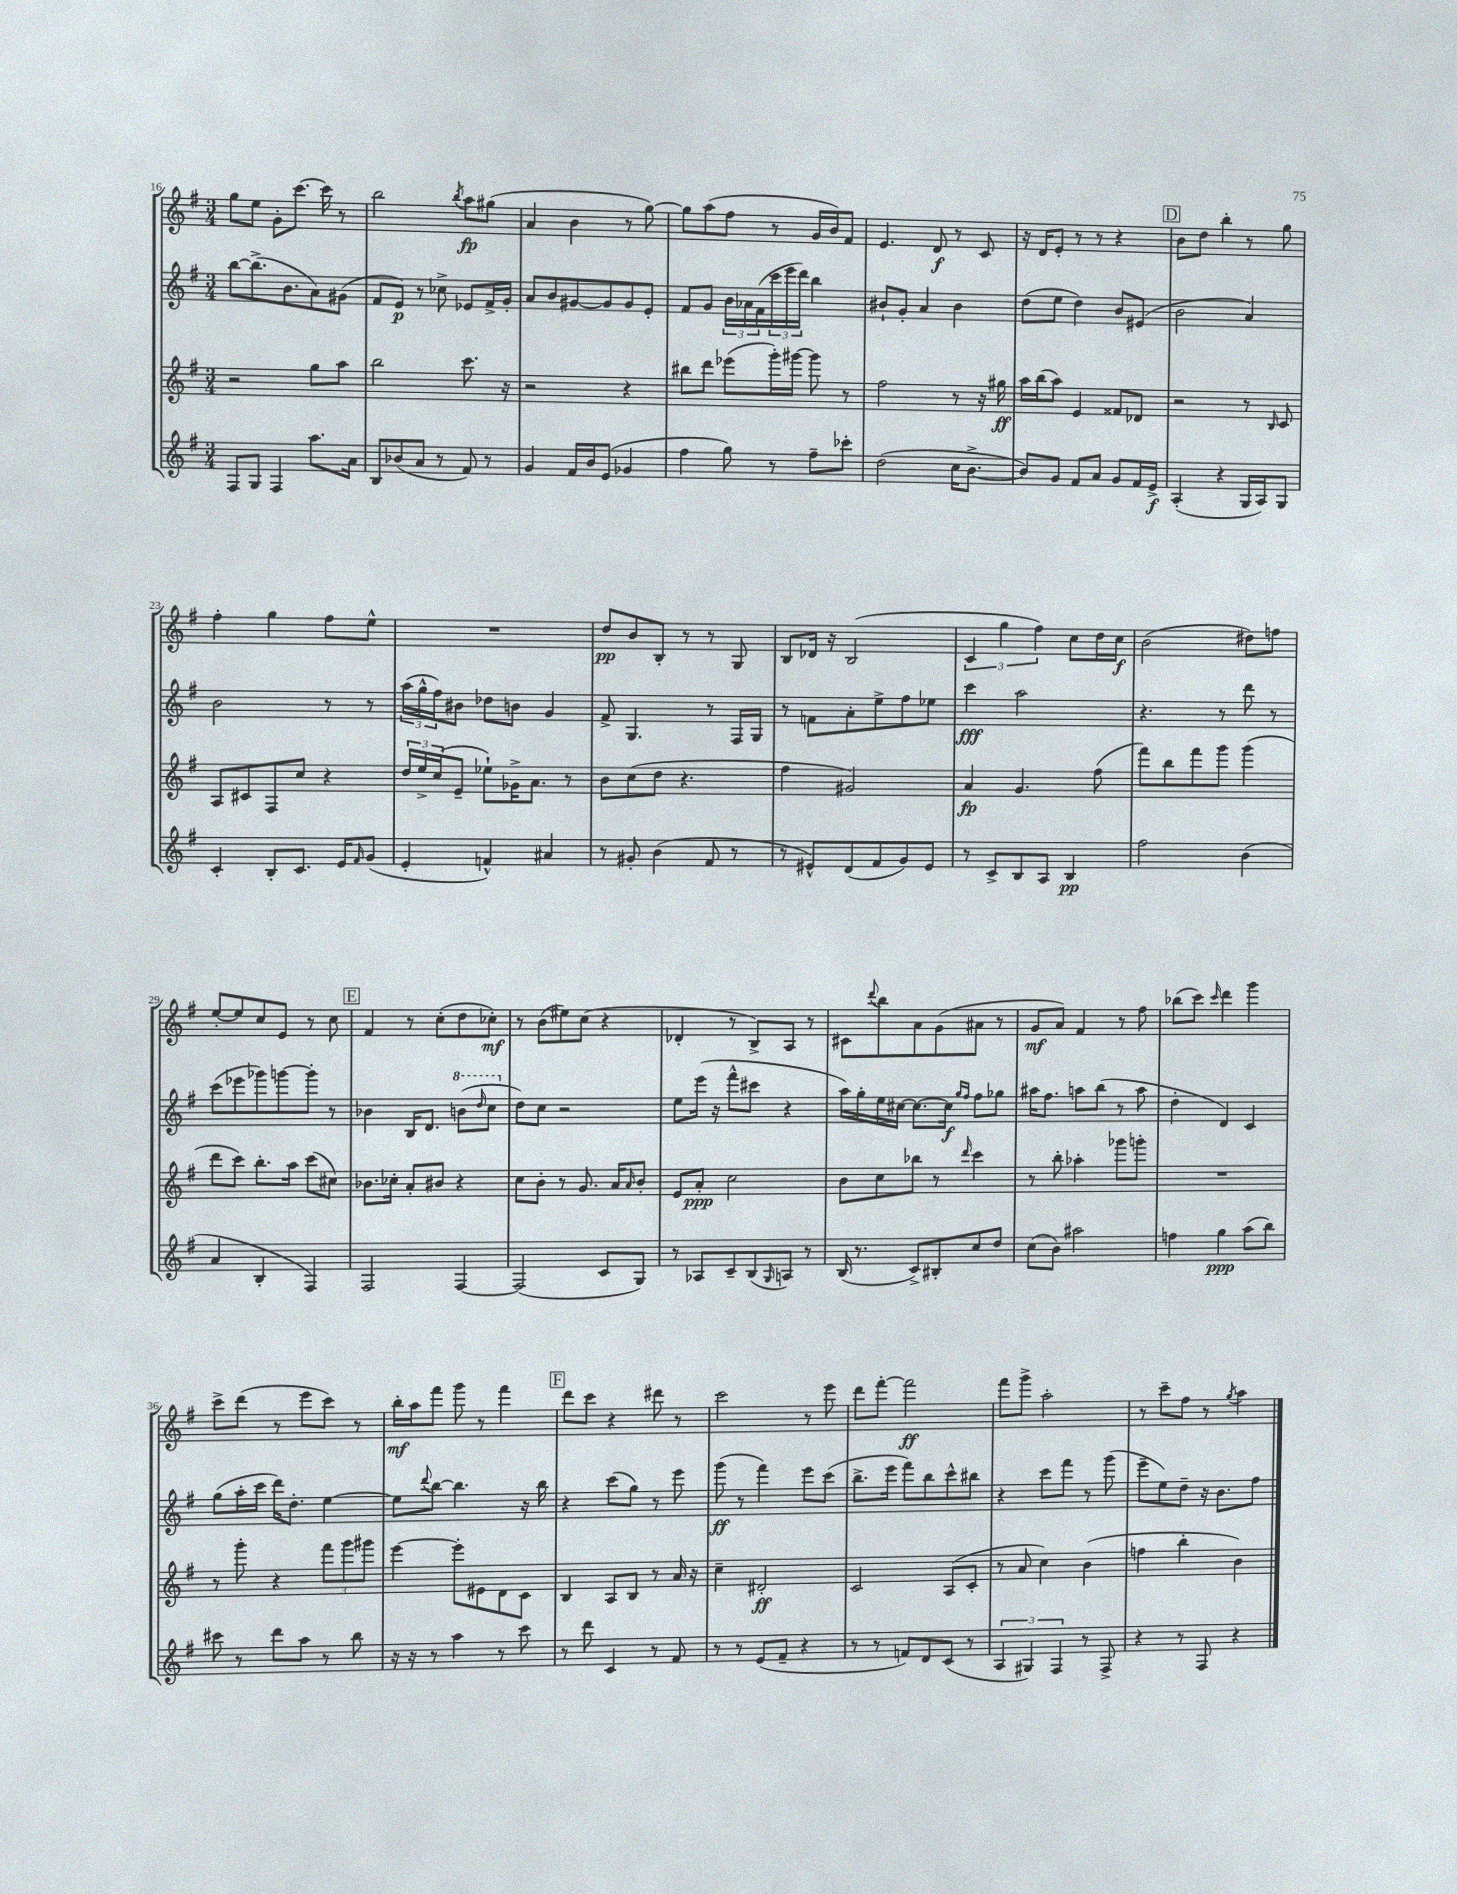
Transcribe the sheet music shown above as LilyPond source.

<<
\new StaffGroup <<
\new Staff = "s0" {
    \clef treble \key g \major \numericTimeSignature \time 3/4
    g''8 e''8 g'8-. c'''8.~ c'''16 r8 |
    b''2 \acciaccatura { b''8 } a''8\fp gis''8( |
    a'4 b'4 r8 g''8~) |
    g''8 a''8( fis''8 r8 g'16 b'16) fis'8 |
    e'4. d'8\f r8 c'8 |
    r16 d'16 e'8-. r8 r8 r4 |
    \mark \markup { \box "D" } b'8 d''8 b''4-. r8 g''8 |
    fis''4-. g''4 fis''8 e''8-^ |
    R2. |
    d''8\pp b'8 b8-. r8 r8 g8 |
    b8 des'16 r16 b2( |
    \tuplet 3/2 { c'4 g''4 fis''4) } c''8 d''16 c''16\f |
    b'2( dis''8) f''8 |
    e''8~-. e''8 c''8 e'8 r8 c''8 |
    \mark \markup { \box "E" } fis'4 r8 c''8-.( d''8 ces''8-.\mf) |
    r8 b'8( eis''8) c''8( r4 |
    des'4-. r8 b8->) a8 r8 |
    cis'8 \appoggiatura { d'''8 } b''8 a'8 g'8( ais'8 r8 |
    g'8\mf a'8) fis'4 r8 fis''8 |
    bes''8( c'''8) \grace { c'''16 } d'''4 g'''4 |
    c'''8-> d'''8( r8 e'''8 c'''8) r8 |
    b''16-.\mf a''16 fis'''8 g'''8 r8 fis'''4 |
    \mark \markup { \box "F" } d'''8 c'''8 r4 dis'''8 r8 |
    c'''2 r8 e'''8 |
    d'''8 fis'''8~-. fis'''2\ff |
    fis'''8 g'''8-> a''2-. |
    r8 c'''8-- fis''8 r8 \acciaccatura { g''8 } a''4 \bar "|." |
}
\new Staff = "s1" {
    \clef treble \key g \major \numericTimeSignature \time 3/4
    b''8~ b''8.->( b'8. a'8) gis'8( |
    fis'8 e'8\p) r8 ces''8-> ees'8 fis'16-> g'16-. |
    a'8 b'8 gis'8~ gis'8 gis'8 e'8-. |
    fis'8 g'8 \tuplet 3/2 { b'16 aes'16 fis'16( } \tuplet 3/2 { c'''16 e'''16 d'''16) } b''4 |
    bis'8-! g'8-. a'4 bis'4 |
    d''8( e''8 d''4) b'8 eis'8( |
    \mark \markup { \box "D" } b'2 a'4) |
    b'2 r8 r8 |
    \tuplet 3/2 { a''16( g''16-^ fis''16) } bis'8 des''8 b'8 g'4 |
    fis'8-> g4. r8 fis16 g16 |
    r8 f'8 a'8-. e''8-> fis''8 ees''8 |
    c'''4\fff a''2 |
    r4. r8 d'''8 r8 |
    c'''8( ees'''8 ges'''8) g'''8~ g'''8-. r8 |
    \mark \markup { \box "E" } bes'4 b16 d'8. \ottava #1 b''!8( \grace { d'''16 } c'''8 \ottava #0 |
    d''8) c''8 r2 |
    e''8 e'''16( r16 fis'''8-^ cis'''8 r4 |
    a''16) g''16-. e''16 cis''16~ cis''8.~ cis''16\f \grace { g''16 fis''16 } fis''8 ges''8 |
    ais''16 fis''8. a''8 b''8( r8 a''8 |
    d''4-. d'4) c'4 |
    g''8( a''16-. c'''16 d'''16) d''8.-. e''4~ |
    e''8 \appoggiatura { d'''8 } b''8~ b''4. r16 b''16 |
    \mark \markup { \box "F" } r4 c'''8( g''8) r8 e'''8 |
    g'''8\ff( r8 fis'''4) e'''8 c'''8( |
    b''8.-> e'''16 fis'''8) b''8 c'''8-^ bis''8 |
    r4 c'''8 fis'''8 r8 g'''8( |
    e'''8-- e''8) d''8-- r16 b'8. fis''8 \bar "|." |
}
\new Staff = "s2" {
    \clef treble \key g \major \numericTimeSignature \time 3/4
    r2 g''8 a''8 |
    b''2 c'''8. r16 |
    r2 r4 |
    bis''8 d'''8 ees'''8( g'''16-.) gis'''16~ gis'''8 r8 |
    fis''2 r8 r16 gis''16\ff |
    a''16 b''16( a''8) e'4 fisis'8 des'8 |
    \mark \markup { \box "D" } r2 r8 \grace { b16 } c'8 |
    a8 cis'8 fis8 c''8 r4 |
    \tuplet 3/2 { d''16 e''16-> c''16( } e'8-- ees''8-!) ges'16-> a'8. r8 |
    b'8 c''8( d''8 r4. |
    fis''4 gis'2) |
    a'4\fp g'4. fis''8( |
    fis'''8) b''8 fis'''8 g'''8 g'''4( |
    d'''8 c'''8) b''8.-. a''16 c'''8( cis''8) |
    \mark \markup { \box "E" } bes'8. ces''16-. a'8-. bis'8 r4 |
    c''8 b'8-. r8 g'8. a'16 \grace { a'16 } b'8-. |
    e'8 a'8-.\ppp c''2 |
    b'8 c''8 bes''8 r8 \grace { d'''16 } c'''4 |
    r8 b''8-. aes''4-. ges'''8 g'''8-. |
    R2. |
    r8 g'''8-. r4 \tuplet 3/2 { fis'''8 g'''8 gis'''8 } |
    e'''4~ e'''8-. eis'8 d'8 c'8 |
    \mark \markup { \box "F" } b4 a8 b8 r8 a'16 r16 |
    c''4-- dis'2-.\ff |
    c'2 a8( c'8-. |
    r8 a'8 c''4) b'4( |
    f''4 b''4-. b'4) \bar "|." |
}
\new Staff = "s3" {
    \clef treble \key g \major \numericTimeSignature \time 3/4
    fis8 g8 fis4 a''8. a'16 |
    b8 bes'8( a'8 r8 fis'8) r8 |
    g'4 fis'16 b'16 e'8( ges'4 |
    fis''4 g''8) r8 fis''8-- ces'''8-. |
    d''2( c''16 b'8.~-> |
    b'8) g'8 fis'8 a'8 g'8 fis'16 e'16->\f |
    \mark \markup { \box "D" } a4-.( r4 g16 a16) g8 |
    c'4-. b8-. c'8. e'16 \grace { fis'16 } g'8( |
    e'4-. f'4-^) ais'4 |
    r8 gis'8-. b'4( fis'8 r8 |
    r8 eis'8-^) d'8( fis'8 g'8) eis'8 |
    r8 c'8-> b8 a8 b4\pp |
    fis''2 b'4( |
    a'4 b4-. fis4) |
    \mark \markup { \box "E" } fis2 fis4~ |
    fis2( c'8 g8) |
    r8 aes8 c'8-- b8( \grace { g16 } a8) r8 |
    b16( r8. c'8->) bis8-. c''8 d''8 |
    c''8( b'8) ais''2 |
    f''4 g''4\ppp a''8( b''8) |
    cis'''8 r8 d'''8 a''8 r8 b''8 |
    r16 r16 r8 a''4 r8 c'''8 |
    \mark \markup { \box "F" } r8 d'''8 c'4 r8 fis'8 |
    r8 r8 e'8( fis'8-- r4 |
    r8 r8 f'8) d'8 c'8( r8 |
    \tuplet 3/2 { a4 gis4) fis4 } r8 fis8-> |
    r4 r8 fis8 r4 \bar "|." |
}
>>
>>
\layout { \context { \Score currentBarNumber = #16 } }
